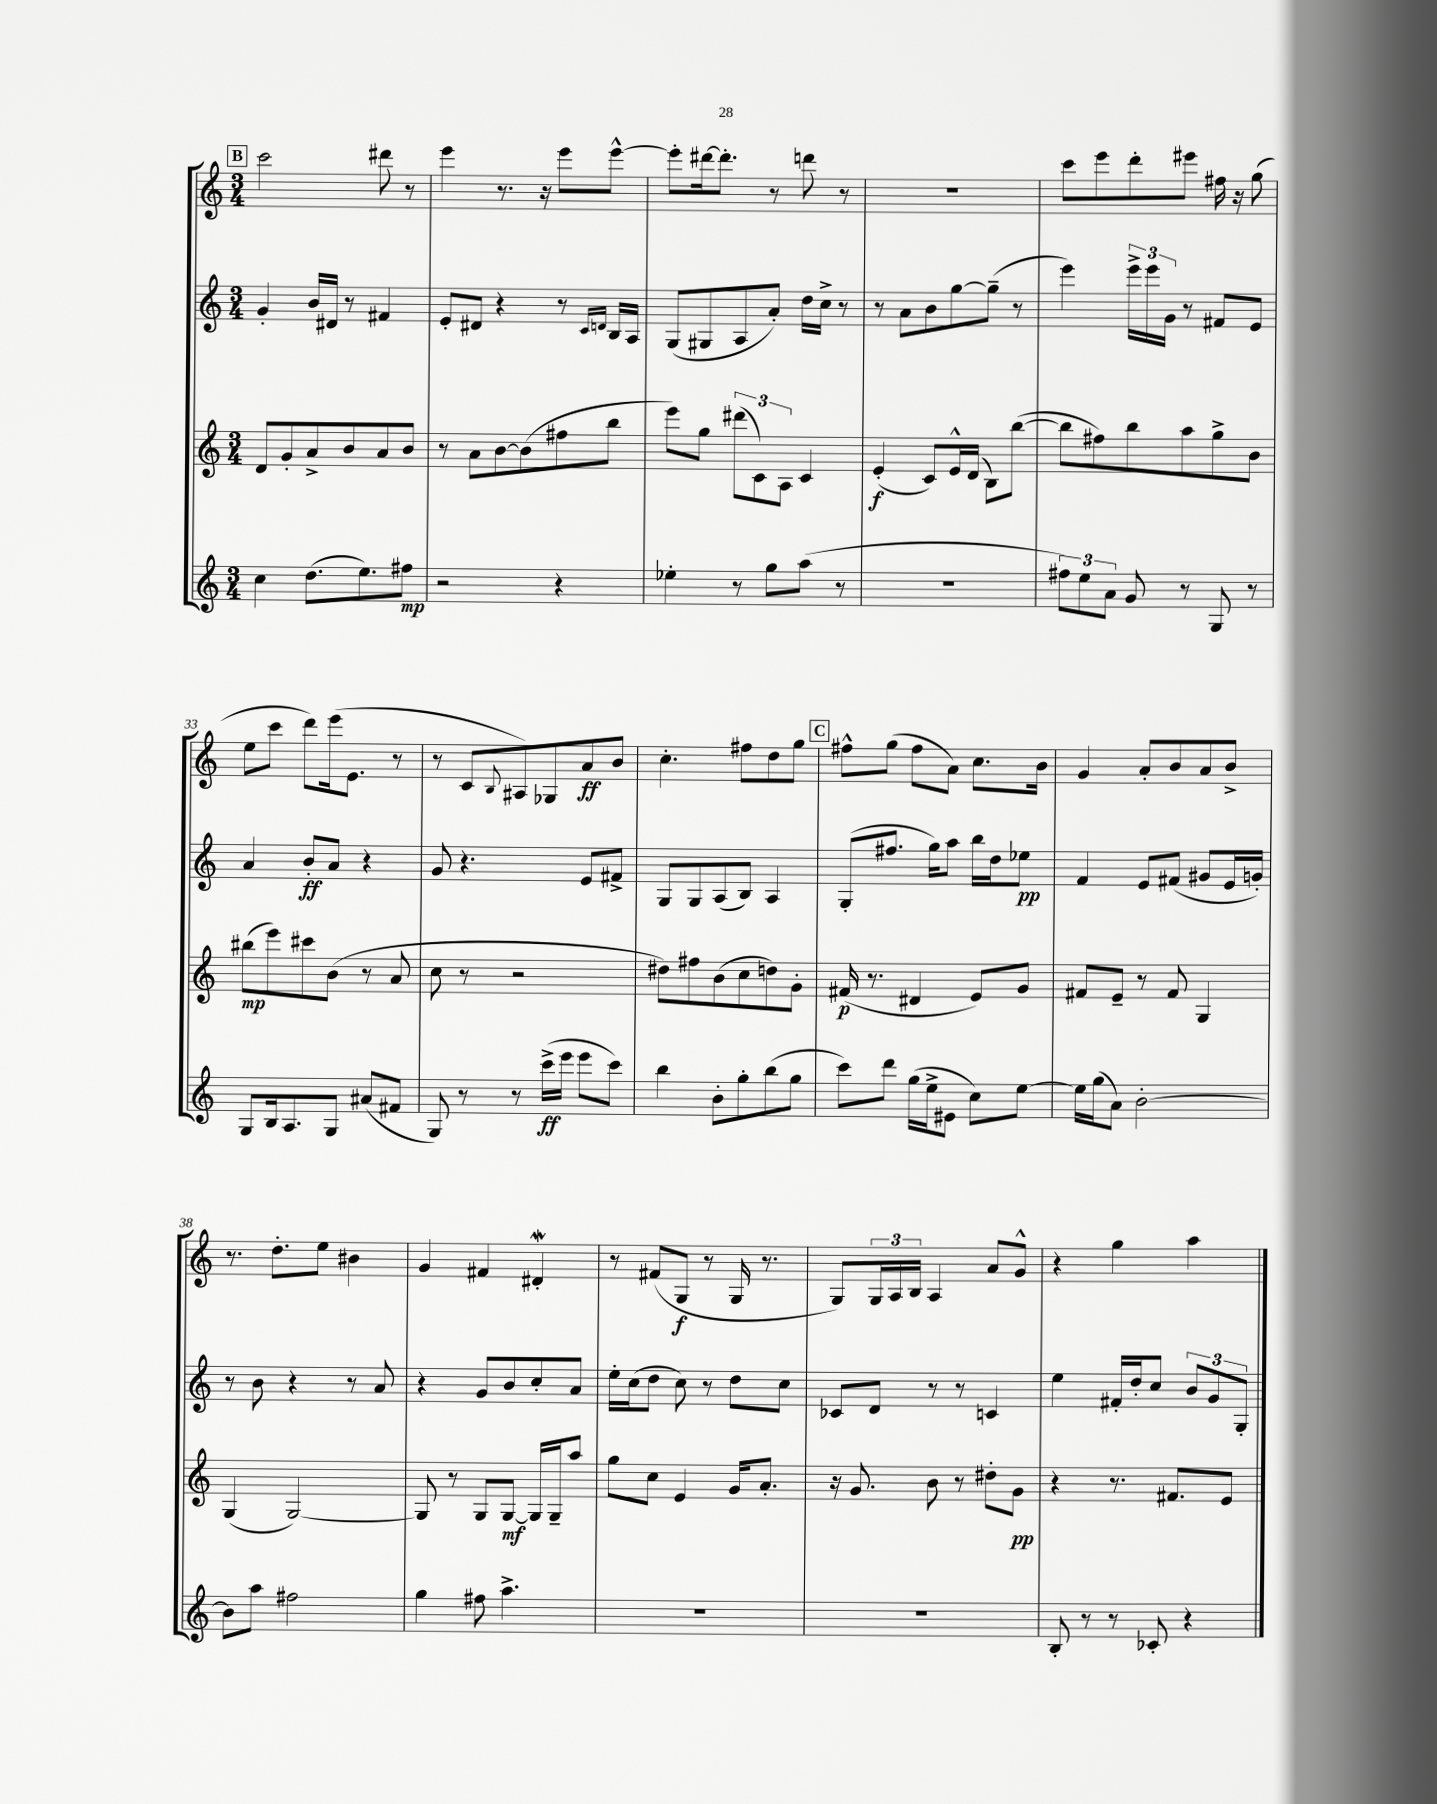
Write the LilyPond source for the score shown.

<<
\new StaffGroup <<
\new Staff = "s0" {
    \clef treble \key c \major \numericTimeSignature \time 3/4
    \mark \markup { \box "B" } c'''2 dis'''8 r8 |
    e'''4 r8. r16 e'''8 e'''8~-^ |
    e'''8-. dis'''16~ dis'''8.-. r8 d'''8 r8 |
    R2. |
    c'''8 e'''8 d'''8-. eis'''8 fis''16 r16 g''8( |
    e''8 c'''8 d'''8) e'''16( e'8. r8 |
    r8 c'8 \appoggiatura { b8 } ais8) ges8 a'8\ff b'8 |
    c''4.-. fis''8 d''8 g''8 |
    \mark \markup { \box "C" } fis''8-^ g''8( fis''8 a'8) c''8. b'16 |
    g'4 a'8-. b'8 a'8 b'8-> |
    r8. d''8.-. e''8 bis'4 |
    g'4 fis'4 dis'4-.\mordent |
    r8 fis'8( g8\f r8 g16 r8. |
    g8) \tuplet 3/2 { g16 a16 b16 } a4 a'8 g'8-^ |
    r4 g''4 a''4 \bar "|." |
}
\new Staff = "s1" {
    \clef treble \key c \major \numericTimeSignature \time 3/4
    \mark \markup { \box "B" } g'4-. b'16 dis'16 r8 fis'4 |
    e'8-. dis'8 r4 r8 \grace { c'16 d'16 } b16 a16 |
    g8( gis8 a8 a'8-.) d''16 c''16-> r8 |
    r8 a'8 b'8 g''8~ g''8--( r8 |
    e'''4) \tuplet 3/2 { e'''16-> e'''16 g'16 } r8 fis'8 e'8 |
    a'4 b'8-.\ff a'8 r4 |
    g'8 r4. e'8 fis'8-> |
    g8 g8 a8( b8) a4 |
    \mark \markup { \box "C" } g8-.( fis''8. g''16) a''8 b''16 d''16 ees''8\pp |
    f'4 e'8 fis'8( gis'8 e'16 g'16-.) |
    r8 b'8 r4 r8 a'8 |
    r4 g'8 b'8 c''8-. a'8 |
    e''16-. c''16( d''8 c''8) r8 d''8 c''8 |
    ces'8 d'8 r8 r8 c'4 |
    e''4 fis'16-. d''16-. c''8 \tuplet 3/2 { b'8 g'8 g8-. } \bar "|." |
}
\new Staff = "s2" {
    \clef treble \key c \major \numericTimeSignature \time 3/4
    \mark \markup { \box "B" } d'8 g'8-. a'8-> b'8 a'8 b'8 |
    r8 a'8 b'8~ b'8( fis''8 b''8 |
    e'''8) g''8 \tuplet 3/2 { dis'''8( c'8) a8 } c'4 |
    e'4-.\f( c'8) e'16-^ d'16( b8) b''8~( |
    b''8 fis''8) b''8 a''8 g''8-> b'8 |
    bis''8\mp( e'''8) cis'''8 b'8( r8 a'8 |
    c''8 r8 r2 |
    dis''8) fis''8 b'8( c''8 d''8) g'8-. |
    \mark \markup { \box "C" } fis'16\p( r8. dis'4 e'8) g'8 |
    fis'8 e'8-- r8 fis'8 g4 |
    g4( g2~) |
    g8 r8 g8 g8~\mf g16 g16-- a''8 |
    g''8 c''8 e'4 g'16 a'8.-. |
    r16 g'8. b'8 r8 dis''8-. g'8\pp |
    r4 r8. fis'8. e'8 \bar "|." |
}
\new Staff = "s3" {
    \clef treble \key c \major \numericTimeSignature \time 3/4
    \mark \markup { \box "B" } c''4 d''8.( e''8.) fis''8\mp |
    r2 r4 |
    ees''4-. r8 g''8 a''8( r8 |
    R2. |
    \tuplet 3/2 { fis''8) e''8 a'8 } g'8 r8 g8 r8 |
    g8 b16 a8. g8 ais'8( fis'8 |
    g8) r8 r8 c'''16->\ff( e'''16 e'''8 c'''8) |
    b''4 b'8-. g''8-. b''8( g''8 |
    \mark \markup { \box "C" } c'''8) d'''8 g''16( e''16-> eis'8 c''8) e''8~ |
    e''16 g''16( a'8) b'2~-. |
    b'8 a''8 fis''2 |
    g''4 fis''8 a''4.-> |
    R2. |
    R2. |
    b8-. r8 r8 ces'8-. r4 \bar "|." |
}
>>
>>
\layout { \context { \Score currentBarNumber = #28 } }
